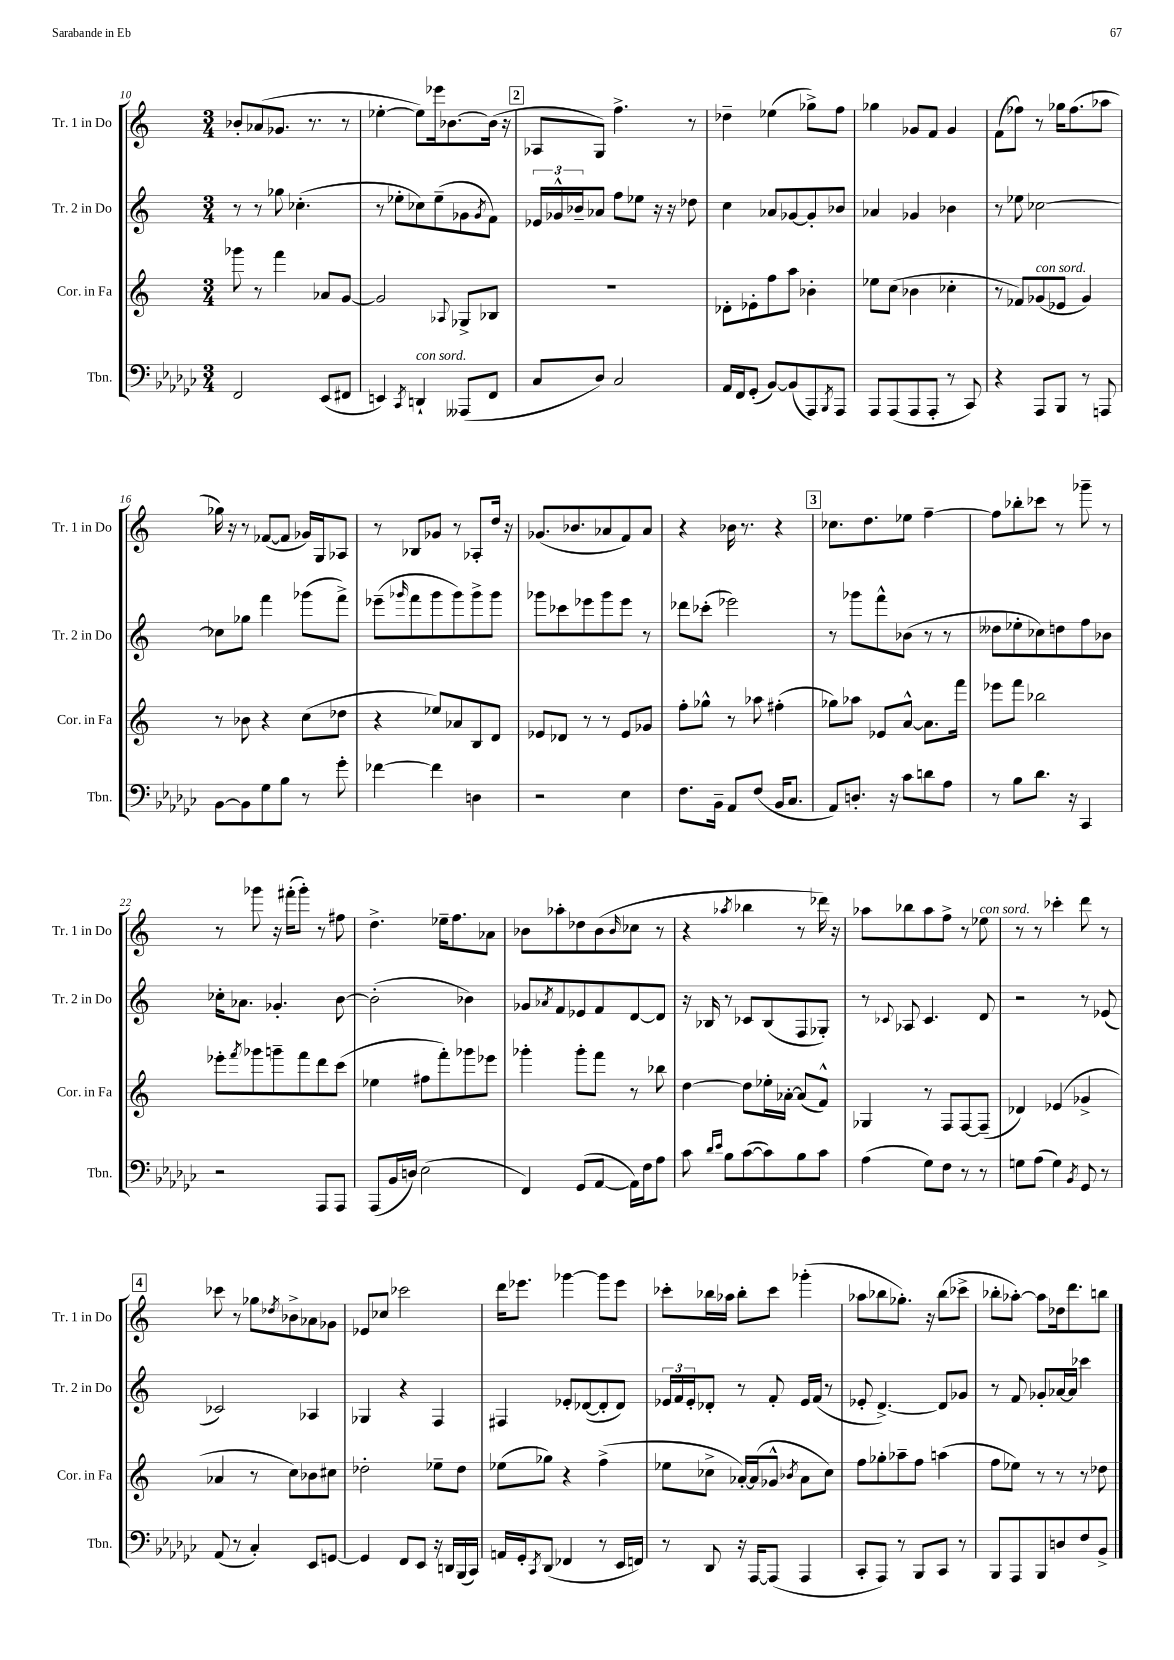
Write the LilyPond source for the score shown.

<<
\new StaffGroup <<
\new Staff = "s0" \with { instrumentName = "Tr. 1 in Do" shortInstrumentName = "Tr. 1 in Do" } {
    \clef treble \key c \major \numericTimeSignature \time 3/4
    bes'8-. aes'8( ges'8. r8. r8 |
    ees''4~-. ees''8) ees'''16 bes'8.~ bes'16( r16 |
    \mark \markup { \box "2" } aes8 g8) f''4.-> r8 |
    des''4-- ees''4( ges''8->) f''8 |
    ges''4 ges'8 f'8 ges'4 |
    f'8( fes''8) r8 ges''16 fes''8.( aes''8 |
    ges''16) r16 r8 fes'8~( fes'8 ges'16) g16 aes8 |
    r8 bes8 ges'8 r8 aes8-. d''16 r16 |
    ges'8.( bes'8. aes'8 f'8) aes'8 |
    r4 bes'16 r8. r4 |
    \mark \markup { \box "3" } ces''8. d''8. ees''8 f''4~-- |
    f''8 bes''8-. ces'''8 r8 ges'''8-- r8 |
    r8 ges'''8 r16 fis'''16-.( ges'''8-.) r8 fis''8 |
    d''4.-> ees''16-- f''8. aes'8 |
    bes'8 aes''8-. des''8 bes'8( \grace { bes'16 } ces''8 r8 |
    r4 \acciaccatura { aes''8 } bes''4 r8 des'''16) r16 |
    aes''8 bes''8 aes''8 f''8-> r8 ees''8^\markup { \italic "con sord." } |
    r8 r8 ces'''4-. d'''8 r8 |
    \mark \markup { \box "4" } ces'''8 r8 ges''8 \acciaccatura { des''8 } bes'8-> aes'8 ges'8 |
    ees'8 ces''8 ces'''2 |
    d'''16 ees'''8. ges'''4~ ges'''8 ees'''8 |
    ces'''8-. bes''16 aes''16 bes''8-. ces'''8 ges'''4-.( |
    aes''8 bes''8 ges''8.-.) r16 bes''8( ces'''8-> |
    bes''8-. aes''8~-.) aes''8 des''16 d'''8. b''8 \bar "|." |
}
\new Staff = "s1" \with { instrumentName = "Tr. 2 in Do" shortInstrumentName = "Tr. 2 in Do" } {
    \clef treble \key c \major \numericTimeSignature \time 3/4
    r8 r8 ges''8 ces''4.-.( |
    r8 ees''8-. ces''8) ees''8--( ges'8 \acciaccatura { ges'8 } f'8) |
    \mark \markup { \box "2" } \tuplet 3/2 { ees'16 ges'16-^ bes'16-- } aes'8 f''8 ees''8 r16 r16 des''8 |
    c''4 aes'8 ges'8~ ges'8-. bes'8 |
    aes'4 ges'4 bes'4 |
    r8 ees''8 ces''2~ |
    ces''8 ges''8 f'''4 ges'''8( f'''8->) |
    ees'''8--( \grace { ges'''16 } f'''8 ges'''8 ges'''8) ges'''8-> ges'''8 |
    ges'''8 ces'''8 ees'''8 ges'''8 ees'''8 r8 |
    des'''8 ces'''8-.( ees'''2) |
    \mark \markup { \box "3" } r8 ges'''8 f'''8-^ bes'8( r8 r8 |
    deses''8 ees''8-. ces''8) d''8 f''8 bes'8 |
    ces''16-. aes'8. ges'4.-. b'8~ |
    b'2-.( bes'4) |
    ges'8 \acciaccatura { aes'8 } f'8 ees'8 f'8 d'8~ d'8 |
    r16 bes16 r8 ces'8 bes8( f8 ges8-.) |
    r8 \appoggiatura { ces'8 } aes8 ces'4. d'8 |
    r2 r8 ees'8( |
    \mark \markup { \box "4" } ces'2) aes4 |
    ges4 r4 f4 |
    fis4 ees'8-. des'8~( des'8-. des'8) |
    \tuplet 3/2 { ees'16 f'16 ees'16-. } des'8-. r8 f'8-. ees'16 f'16( r8 |
    ees'8-. d'4.~->) d'8 ges'8 |
    r8 f'8 ges'8-. aes'16~ aes'16 ces'''4 \bar "|." |
}
\new Staff = "s2" \with { instrumentName = "Cor. in Fa" shortInstrumentName = "Cor. in Fa" } {
    \clef treble \key c \major \numericTimeSignature \time 3/4
    ges'''8 r8 f'''4 aes'8 g'8~ |
    g'2 \appoggiatura { aes8 } ges8-> bes8 |
    \mark \markup { \box "2" } R2. |
    des'8-. ees'8-. f''8 a''8 bes'4-. |
    ees''8 c''8( bes'4 ces''4-. |
    r8 fes'8) ges'8^\markup { \italic "con sord." }( ees'8 ges'4) |
    r8 bes'8 r4 c''8( des''8 |
    r4 ees''8) aes'8 b8 d'8 |
    ees'8 des'8 r8 r8 ees'8 ges'8 |
    f''8-. ges''8-^ r8 aes''8 fis''4-.( |
    \mark \markup { \box "3" } ges''8) aes''8 ees'8 a'8~-^ a'8. f'''16 |
    ees'''8 f'''8 bes''2 |
    ees'''8-. \acciaccatura { f'''8 } ges'''8 g'''8-- f'''8 d'''8 c'''8( |
    ees''4 fis''8 f'''8-.) ges'''8 ees'''8 |
    ges'''4-. ges'''8-. f'''8 r8 bes''8 |
    d''4~ d''8 ees''16-. aes'16~-. aes'8( f'8-^) |
    ges4 r8 f8 f8~ f8--( |
    des'4) ees'4( ges'4-> |
    \mark \markup { \box "4" } aes'4 r8 c''8) bes'8 cis''8 |
    des''2-. ees''8-- des''8 |
    ees''8( ges''8) r4 f''4->( |
    ees''8 ces''8-> aes'16~-.) aes'16( ges'8-^ \acciaccatura { bes'8 } aes'8 ces''8) |
    f''8 ges''8-. aes''8-- f''8 a''4( |
    f''8 ees''8) r8 r8 r8 des''8 \bar "|." |
}
\new Staff = "s3" \with { instrumentName = "Tbn." shortInstrumentName = "Tbn." } {
    \clef bass \key ges \major \numericTimeSignature \time 3/4
    f,2 ees,8( fis,8 |
    e,4) \acciaccatura { ces,8 } d,4-!^\markup { \italic "con sord." } aeses,,8( f,8 |
    \mark \markup { \box "2" } ces8 des8) ces2 |
    aes,16 f,16 ges,8-.( bes,8~) bes,8( aes,,8) \acciaccatura { bes,,8 } aes,,8 |
    aes,,8 aes,,8( aes,,8 aes,,8-. r8 ces,8) |
    r4 aes,,8 bes,,8 r8 a,,8 |
    bes,8~ bes,8 ges8 bes8 r8 ges'8-. |
    fes'4~ fes'4 d4 |
    r2 ees4 |
    f8. bes,16-- aes,8 f8( bes,16 ces8. |
    \mark \markup { \box "3" } aes,8) d8.-. r16 ces'8 d'8 aes8 |
    r8 bes8 des'8. r16 ces,4 |
    r2 aes,,8 aes,,8 |
    aes,,8( bes,16 d16) ees2( |
    f,4) ges,8( aes,8~ aes,16) f16 aes8 |
    ces'8 \grace { des'16 ees'16 } bes8 ces'8~( ces'8) bes8 ces'8 |
    aes4( ges8) f8 r8 r8 |
    g8 aes8( g4) \acciaccatura { bes,8 } ges,8 r8 |
    \mark \markup { \box "4" } aes,8( r8 ces4-.) ees,8 g,8~ |
    g,4 f,8 ees,8 r16 d,16 bes,,16( ces,16) |
    a,16 ges,16-. \acciaccatura { ces,8 } des,8( fes,4 r8 ees,16 f,16) |
    r8 des,8 r16 aes,,16~ aes,,8( aes,,4 |
    ces,8-. aes,,8) r8 bes,,8 ces,8 r8 |
    bes,,8 aes,,8 bes,,8 d8 f8 bes,8-> \bar "|." |
}
>>
>>
\layout { \context { \Score currentBarNumber = #10 } }
